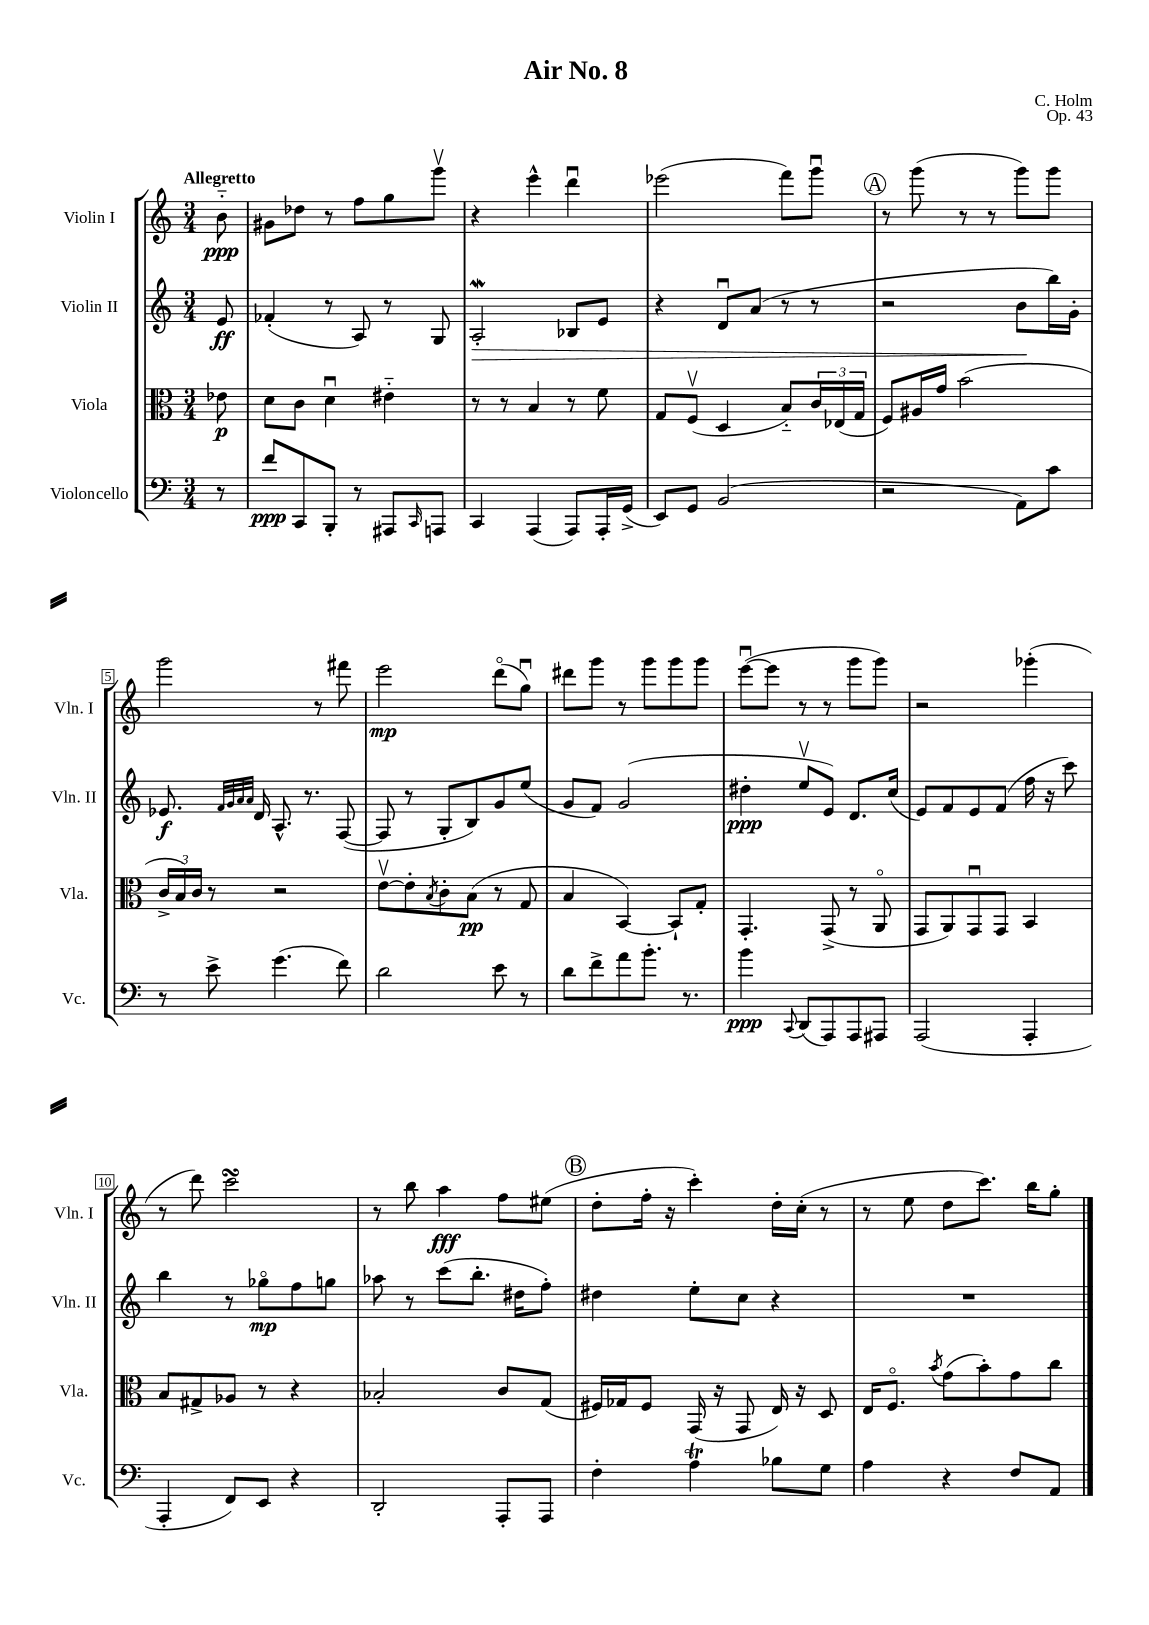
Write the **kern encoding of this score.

**kern	**kern	**kern	**kern
*staff4	*staff3	*staff2	*staff1
*clefF4	*clefC3	*clefG2	*clefG2
*k[]	*k[]	*k[]	*k[]
*M3/4	*M3/4	*M3/4	*M3/4
8r	8e-\	8e/	8b'~\
=	=	=	=
8f/L	8d\L	(4f-'/	8g#\L
8CC/	8c\J	.	8dd-\J
8BBB'/J	4du\	8r	8r
8r	.	8A/)	8ff\L
8AAA#/L	4e#'~\	8r	8gg\
16qqCC/	.	.	.
8AAA/J	.	8G/	8gggv\J
=	=	=	=
4CC/	8r	2A'/	4r
.	8r	.	.
(4AAA/	4B/	.	4eee^^\
8AAA/L)	8r	8B-/L	4dddu\
16AAA'/L	8f\	8e/J	.
(16GG^/JJ	.	.	.
=	=	=	=
8EE/L)	8G/L	4r	(2eee-\
8GG/J	(8Fv/J	.	.
(2BB/	4D/	8du/L	.
.	.	(8a/J	.
.	8B'~/L)	8r	8fff\L)
.	24c/L	8r	8gggu\J
.	(24E-/	.	.
.	24G/JJ	.	.
=	=	=	=
2r	8F/L)	2r	8r
.	16A#/L	.	(8ggg\
.	16g/JJ	.	.
.	(2b\	.	8r
.	.	.	8r
8AA\L)	.	8b\L	8ggg\L)
8c\J	.	16bb\L)	8ggg\J
.	.	16g'\JJ	.
=	=	=	=
8r	24c^/LL	8.e-/	2ggg\
.	24B/)	.	.
.	24c/JJ	.	.
8e^\	8r	.	.
.	.	32qqf/LLL	.
.	.	32qqg/	.
.	.	32qqa/	.
.	.	32qqa/JJJ	.
.	.	16d/	.
(4.g\	2r	8.A^^/	.
.	.	8.r	.
.	.	.	8r
8f\)	.	([8F/	8fff#\
=	=	=	=
2d\	[8ev\L	8F/]	2eee\
.	8e'\]	8r	.
.	8qB/	.	.
.	8c'\	8G'/L	.
.	(8B\J	8B/)	.
8e\	8r	8g/	(8dddo\L
8r	8G/	(8ee/J	8ggu\J)
=	=	=	=
8d\L	4B/	8g/L	8ddd#\L
8f^\	.	8f/J)	8ggg\J
8a\	[4BB/)	(2g/	8r
8.b'\J	.	.	8ggg\L
.	8BB`/]L	.	8ggg\
8.r	.	.	.
.	8G'/J	.	8ggg\J
=	=	=	=
4b\	4.GG'/	4dd#'\	([8eeeu\L
.	.	.	8eee\]J
8qqCC/	.	.	.
(8DD/L	.	8eev/L	8r
8AAA/)	(8GG^/	8e/J)	8r
8AAA/	8r	8.d/L	8ggg\L
8AAA#/J	8AAo/	.	8ggg\J)
.	.	(16cc/Jk	.
=	=	=	=
(2AAA/	8GG/L	8e/L)	2r
.	8AA/)	8f/	.
.	8GGu/	8e/	.
.	8GG/J	(8f/J	.
4AAA'/	4BB/	16ff\	(4ggg-'\
.	.	16r	.
.	.	8ccc\)	.
=	=	=	=
4AAA'/	8B/L	4bb\	8r
.	8G#^/	.	8ddd\)
8FF/L)	8A-/J	8r	2ccc\
8EE/J	8r	8gg-o\L	.
4r	4r	8ff\	.
.	.	8gg\J	.
=	=	=	=
2DD'/	2B-'/	8aa-\	8r
.	.	8r	8bb\
.	.	(8ccc\L	4aa\
.	.	8.bb'\J	.
8AAA'/L	8c/L	.	8ff\L
.	.	16dd#\LK	.
8AAA/J	(8G/J	8ff'\J)	(8ee#\J
=	=	=	=
4F'\	16F#/LL)	4dd#\	8dd'\L
.	16G-/J	.	.
.	8F#/J	.	16ff'\Jk
.	.	.	16r
4A\	(16GG/	8ee'\L	4ccc'\)
.	16r	.	.
.	8GG/	8cc\J	.
8B-\L	16E/)	4r	16dd'\LL
.	16r	.	(16cc'\JJ
8G\J	8D/	.	8r
=	=	=	=
4A\	16E/LK	2.r	8r
.	8.Fo/J	.	.
.	.	.	8ee\
.	8qb/	.	.
4r	(8g\L	.	8dd\L
.	8b'\)	.	8.ccc\J)
8F/L	8g\	.	.
.	.	.	16bb\LK
8AA/J	8cc\J	.	8gg'\J
==	==	==	==
*-	*-	*-	*-
